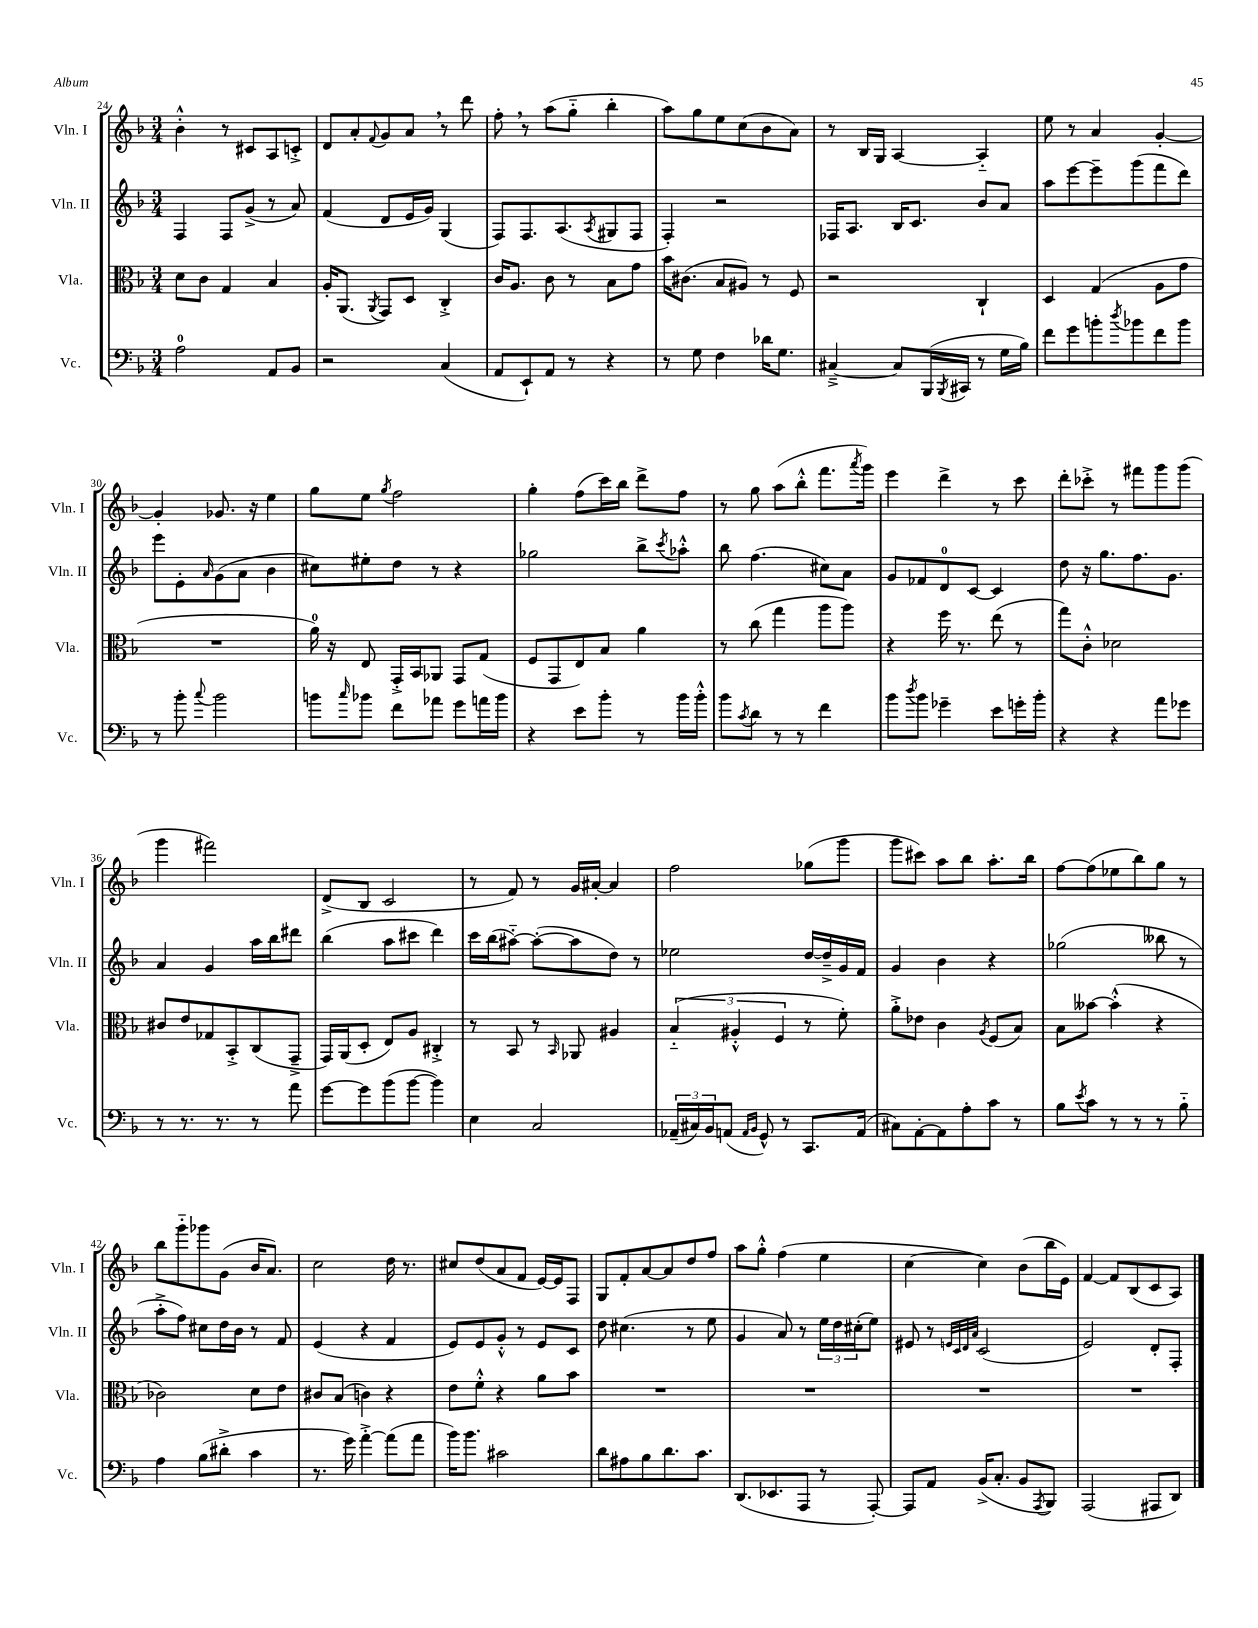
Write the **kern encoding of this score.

**kern	**kern	**kern	**kern
*staff4	*staff3	*staff2	*staff1
*clefF4	*clefC3	*clefG2	*clefG2
*k[b-]	*k[b-]	*k[b-]	*k[b-]
*M3/4	*M3/4	*M3/4	*M3/4
2A\	8d\L	4F/	4b-'^^\
.	8c\J	.	.
.	4G/	8F/L	8r
.	.	(8g^/J	8c#/L
8AA/L	4B-/	8r	8A/
8BB-/J	.	8a/)	8c'^/J
=	=	=	=
2r	16A'/LK	(4f/	8d/L
.	(8.AA/J	.	.
.	.	.	8a'/
.	8qAA/	.	8qqf/
.	8GG/L)	8d/L	8g/
.	8D/J	16e/L	8a/J
.	.	16g/JJ)	.
(4C/	4C'^/	(4G/	8r
.	.	.	8ddd\
=	=	=	=
8AA/L	16c/LK	8F/L)	8ff'\
.	8.A/J	.	.
8EE`/)	.	8.F/	8r
8AA/J	8c\	.	(8aa\L
.	.	(8.A/	.
8r	8r	.	8gg'~\J
.	.	8qA/	.
4r	8B-\L	8G#/	4bb-'\
.	8g\J	8F/J	.
=	=	=	=
8r	16b-\LK	4F'/)	8aa\L)
.	(8.c#\J	.	.
8G\	.	.	8gg\
4F\	8B-/L	2r	8ee\
.	8A#/J)	.	(8cc\
16d-\LK	8r	.	8b-\
8.G\J	.	.	.
.	8F/	.	8a\J)
=	=	=	=
[4C#~^/	2r	16F-/LK	8r
.	.	8.A/J	.
.	.	.	16B-/LL
.	.	.	16G/JJ
8C#/]L	.	16B-/LK	[4A/
.	.	8.c/J	.
(16BBB-/L	.	.	.
8qBBB-/	.	.	.
16CC#/JJ	.	.	.
8r	4C`/	8b-/L	4A'~/]
16G\LL	.	8a/J	.
16B-\JJ)	.	.	.
=	=	=	=
8f\L	4D/	8aa\L	8ee\
8g\	.	[8eee\	8r
8b'\	(4G/	8eee~\]	4a/
8qdd/	.	.	.
8b-\	.	(8ggg\	.
8f\	8A\L	8fff\	[4g'/
8b-\J	8g\J	8ddd\J)	.
=	=	=	=
8r	2.r	8eee\L	4g'/]
8b-'\	.	8e'\	.
8qqcc/	.	16qqa/	.
2b-\	.	(8g\	8.g-/
.	.	8a\J	.
.	.	.	16r
.	.	4b-\	4ee\
=	=	=	=
8b\L	16a\)	8cc#\L)	8gg\L
.	16r	.	.
16qqcc/	.	.	.
8b-\J	8E/	8ee#'\	8ee\J
.	.	.	8qgg/
8f\L	16GG'^/LL	8dd\J	2ff\
.	16BB-/J	.	.
8a-\J	8AA-/J	8r	.
8g\L	8GG/L	4r	.
16a\L	(8G/J	.	.
16b-\JJ	.	.	.
=	=	=	=
4r	8F/L	2gg-\	4gg'\
.	8GG/	.	.
8e\L	8E/)	.	(8ff\L
8b-'\J	8B-/J	.	16ccc\L)
.	.	.	16bb-\JJ
8r	4a\	8bb-^\L	8ddd^\L
.	.	8qccc/	.
16b-\LL	.	8aa-'^^\J	8ff\J
16b-'^^\JJ	.	.	.
=	=	=	=
8b-\L	8r	8bb-\	8r
8qc/	.	.	.
8d\J	(8cc\	(4.ff\	8gg\
8r	4gg\	.	(8aa\L
8r	.	.	8bb-'^^\J
4f\	8aa\L	8cc#\L)	8.fff\L
.	8aa\J)	8a\J	.
.	.	.	8qaaa/
.	.	.	16ggg\Jk)
=	=	=	=
8b-\L	4r	8g/L	4eee\
8qdd/	.	.	.
8b-\J	.	8f-/	.
4g-~\	16ff\	8d/	4ddd^\
.	8.r	.	.
.	.	[8c/J	.
8e\L	(8ee\	4c/]	8r
16g'\L	8r	.	8ccc\
16b-'\JJ	.	.	.
=	=	=	=
4r	8gg\L)	8dd\	8ddd'\L
.	8c'^^\J	16r	8ccc-'^\J
.	.	8.gg\L	.
4r	2d-\	.	8r
.	.	8.ff\	8fff#\L
8a\L	.	.	8ggg\
.	.	8.g\J	.
8g-\J	.	.	(8ggg\J
=	=	=	=
8r	8c#/L	4a/	4ggg\
8.r	8e/	.	.
.	8G-/	4g/	2fff#\)
8.r	.	.	.
.	8BB-'^/	.	.
8r	(8C/	16aa\LL	.
.	.	16bb-\J	.
8a\	8GG~^/J	8ddd#\J	.
=	=	=	=
[8g\L	16GG/LL)	(4bb-\	(8d^/L
.	(16AA/J	.	.
8g\]	8D'/J	.	8B-/J
(8b-\	8E/L)	8aa\L	2c/
[8b-\J	8A/J	8ccc#\J	.
4b-\])	4C#'^/	4ddd\)	.
=	=	=	=
4E\	8r	16ccc\LL	8r
.	.	(16bb-\J	.
.	8BB-/	[8aa#'~\J)	8f/)
2C/	8r	(8aa#'\_L	8r
.	16qqBB-/	.	.
.	8AA-/	8aa#\]	16g/LL
.	.	.	[16a#'/JJ
.	4A#/	8dd\J)	4a#/]
.	.	8r	.
=	=	=	=
(24AA-~/LL	(6B-'~/	2ee-\	2ff\
24C#/)	.	.	.
24BB-/J	.	.	.
(8AA/J	.	.	.
.	6A#'^^/	.	.
16qqAA/LL	.	.	.
16qqBB-/JJ	.	.	.
8GG^^/)	.	.	.
.	6F/	.	.
8r	.	.	.
8.CC/L	8r	[16dd/LL	(8gg-\L
.	.	16dd~^/]	.
.	8f'\)	16g/	8ggg\J
(16AA/Jk	.	16f/JJ	.
=	=	=	=
8C#\L)	8a'^\L	4g/	8ggg\L
[8AA'\	8e-\J	.	8ccc#\J)
8AA\]	4c\	4b-\	8aa\L
8A'\	.	.	8bb-\J
.	8qA/	.	.
8c\J	(8F/L	4r	8.aa'\L
8r	8B-/J)	.	.
.	.	.	16bb-\Jk
=	=	=	=
8B-\L	8B-\L	(2gg-\	[8ff\L
8qe/	.	.	.
8c\J	[8b--\J	.	(8ff\]
8r	(4b--'^^\]	.	8ee-\
8r	.	.	8bb-\)
8r	4r	8bb--\	8gg\J
8B-'~\	.	8r	8r
=	=	=	=
4A\	2c-\)	8aa'^\L	8bb-\L
.	.	8ff\J)	8ggg'~\
(8B-\L	.	8cc#\L	8ggg-\
8d#'^\J	.	16dd\L	(8g\J
.	.	16b-\JJ	.
4c\	8d\L	8r	16b-/LK
.	.	.	8.a/J)
.	8e\J	8f/	.
=	=	=	=
8.r	8c#/L	(4e/	2cc\
.	(8B-/J	.	.
16g\)	.	.	.
[4a'^\	4c\)	4r	.
(8a\]L	4r	4f/	16dd\
.	.	.	8.r
8a\J	.	.	.
=	=	=	=
16b-\LK)	8e\L	8e/L)	8cc#/L
8.b-\J	.	.	.
.	8f'^^\J	8e/	(8dd/
2c#\	4r	8g'^^/J	8a/
.	.	8r	8f/J
.	8a\L	8e/L	[16e/LL)
.	.	.	16e/]J
.	8b-\J	8c/J	8F/J
=	=	=	=
8d\L	2.r	8dd\	8G/L
8A#\	.	(4.cc#\	8f'/
8B-\	.	.	[8a/
8.d\	.	.	8a/]
.	.	8r	8dd/
8.c\J	.	.	.
.	.	8ee\	8ff/J
=	=	=	=
(8.DD/L	2.r	4g/	8aa\L
.	.	.	8gg'^^\J
8.EE-/	.	.	.
.	.	8a/)	(4ff\
8AAA/J	.	8r	.
8r	.	24ee\LL	4ee\
.	.	24dd\	.
.	.	(24cc#'\J	.
[8AAA'/)	.	8ee\J)	.
=	=	=	=
8AAA/]L	2.r	8e#/	[4cc\
8AA/J	.	8r	.
.	.	32qqe/LLL	.
.	.	32qqc/	.
.	.	32qqd/	.
.	.	32qqa/JJJ	.
(16BB-^/LK	.	(2c/	4cc\])
8.C'/J	.	.	.
8BB-/L	.	.	(8b-\L
8qAAA/	.	.	.
8BBB-/J)	.	.	16bb-\L
.	.	.	16e\JJ)
=	=	=	=
(2AAA/	2.r	2e/)	[4f/
.	.	.	8f/]L
.	.	.	(8B-/
8AAA#/L	.	8d'/L	8c/
8DD/J)	.	8F'/J	8A/J)
==	==	==	==
*-	*-	*-	*-
